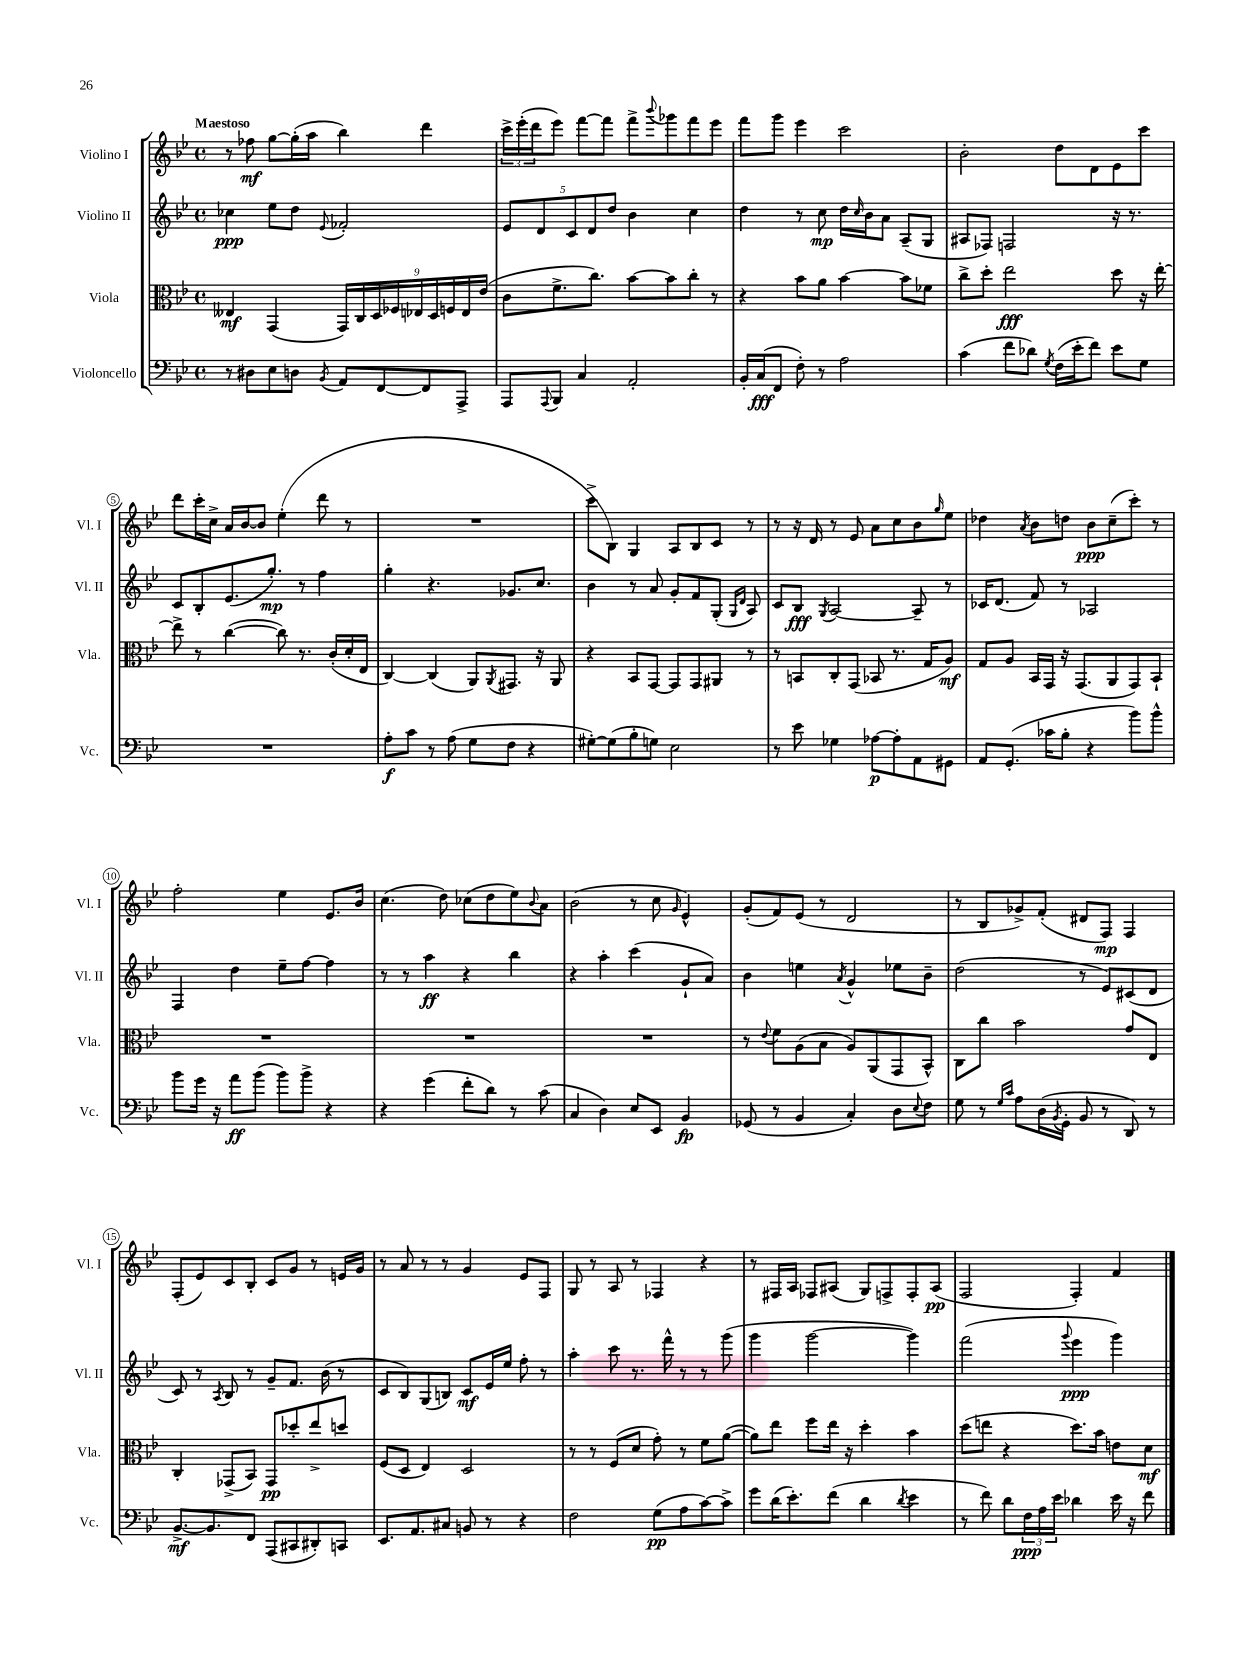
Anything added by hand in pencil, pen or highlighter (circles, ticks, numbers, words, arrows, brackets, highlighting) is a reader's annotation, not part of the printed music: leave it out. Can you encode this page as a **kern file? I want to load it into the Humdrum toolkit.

**kern	**kern	**kern	**kern
*staff4	*staff3	*staff2	*staff1
*clefF4	*clefC3	*clefG2	*clefG2
*k[b-e-]	*k[b-e-]	*k[b-e-]	*k[b-e-]
*M4/4	*M4/4	*M4/4	*M4/4
*met(c)	*met(c)	*met(c)	*met(c)
8r	4E--	4cc-	8r
8D#	.	.	8ff-
8E-	(4GG	8ee-	[8gg
8D	.	8dd	(16gg']
.	.	.	16aa
8qBB-	.	8qqe-	.
8AA	18GG)	2f-'	4bb-)
.	18C	.	.
.	18D	.	.
[8FF	.	.	.
.	18F-	.	.
.	18E-	.	.
8FF]	.	.	4ddd
.	18D	.	.
.	18F	.	.
8AAA^	.	.	.
.	18E-	.	.
.	(18e-	.	.
=	=	=	=
8AAA	8c	10e-	24ccc^
.	.	.	(24eee-'
.	.	.	24ddd
.	.	10d	.
8qqAAA	.	.	.
8BBB-	8.f^	.	8eee-)
.	.	10c	.
4C	.	.	[8fff
.	.	10d	.
.	8.cc)	.	.
.	.	.	8fff]
.	.	10dd	.
2AA'	[8b-	4b-	8fff^
.	.	.	8qqbbb-
.	8b-]	.	8ggg-
.	8cc'	4cc	8fff
.	8r	.	8eee-
=	=	=	=
16BB-'	4r	4dd	8fff
(16C	.	.	.
8FF	.	.	8ggg
8F')	8b-	8r	4eee-
8r	8a	8cc	.
2A	[4b-	16dd	2ccc
.	.	16qqcc	.
.	.	16b-	.
.	.	8a	.
.	8b-]	(8A~	.
.	8f-	8G	.
=	=	=	=
(4c	8cc^	8A#	2b-'
.	8dd'	8F-)	.
8f	2ee-	2F	.
8d-)	.	.	.
8qG	.	.	.
(16F	.	.	8dd
16e-'	.	.	.
8f)	.	.	8d
8e-	8dd	16r	8e-
.	.	8.r	.
8G	16r	.	8ccc
.	[16ee-'	.	.
=	=	=	=
1r	8ee-^]	8c	8ddd
.	8r	8B-'	16ccc'
.	.	.	16cc^
.	([4cc	(8.e-	16a
.	.	.	[16b-
.	.	.	8b-]
.	.	8.gg')	.
.	8cc])	.	(4ee-'
.	8.r	8r	.
.	.	4ff	8ddd
.	(16c'	.	.
.	16d'	.	8r
.	16E-	.	.
=	=	=	=
8A'	[4C)	4gg'	1r
8c	.	.	.
8r	(4C]	4.r	.
(8A	.	.	.
8G	8AA)	.	.
.	8qAA	.	.
8F	8.GG#	8.g-	.
4r	.	.	.
.	16r	8.cc	.
.	8AA	.	.
=	=	=	=
[8G#')	4r	4b-	8ccc^
(8G#]	.	.	8B-)
8B-'	8BB-	8r	4G
8G)	[8GG	8a	.
2E-	8GG]	8g'	8A
.	8GG	8f	8B-
.	8AA#	(8G'	8c
.	.	16qqG	.
.	.	16qqd	.
.	8r	8A)	8r
=	=	=	=
8r	8r	8c	8r
8e-	8BB	8B-	16r
.	.	.	16d
.	.	8qG	.
4G-	8C'	[2A	8r
.	(8GG	.	8e-
[8A-	8BB-	.	8a
8A-']	8.r	.	8cc
8AA	.	8A~]	8b-
.	16G	.	.
.	.	.	16qqgg
8GG#	8A)	8r	8ee-
=	=	=	=
8AA	8G	16c-	4dd-
.	.	(8.d	.
(8.GG'	8A	.	.
.	.	.	8qa
.	16BB-	8f)	8b-
16c-	16GG	.	.
8B-'	16r	8r	8dd
.	(8.GG	.	.
4r	.	2A-	8b-
.	8AA	.	(8cc~
8b-)	8GG)	.	8ccc')
8b-^^	8BB-`	.	8r
=	=	=	=
8b-	1r	4F	2ff'
16g	.	.	.
16r	.	.	.
8a	.	4dd	.
(8b-	.	.	.
8b-)	.	8ee-~	4ee-
8b-^	.	[8ff	.
4r	.	4ff]	8.e-
.	.	.	16b-
=	=	=	=
4r	1r	8r	(4.cc
.	.	8r	.
(4g	.	4aa	.
.	.	.	8dd)
8f'	.	4r	(8cc-
8d)	.	.	8dd
8r	.	4bb-	8ee-)
.	.	.	8qqb-
(8c	.	.	8a
=	=	=	=
4C	1r	4r	(2b-
4D)	.	4aa'	.
8E-	.	(4ccc	8r
8EE-	.	.	8cc
.	.	.	16qqg
4BB-	.	8g`	4e-^^)
.	.	8a)	.
=	=	=	=
(8GG-	8r	4b-	(8g'
.	8qqe-	.	.
8r	8f	.	8f)
4BB-	(8A	4ee	(8e-
.	8B-	.	8r
.	.	8qa	.
4C')	8A)	4g^^	2d
.	(8AA	.	.
8D	8GG	8ee-	.
8qqE-	.	.	.
8F	8BB-^^)	8b-~	.
=	=	=	=
8G	8C	(2dd	8r
8r	8cc	.	8B-
16qqG	.	.	.
16qqc	.	.	.
8A	2b-	.	8g-^)
(16D	.	.	(8f'
8qBB-	.	.	.
16GG'	.	.	.
8BB-	.	8r	8d#
8r	.	8e-)	8F)
8DD)	8g	(8c#	4F
8r	8E-	8d	.
=	=	=	=
[8.BB-^	4C'	8c)	(8F'
.	.	8r	8e-)
8.BB-]	.	.	.
.	.	8qA	.
.	(8GG-^	8B-	8c
8FF	8BB-)	8r	8B-'
(8AAA	8GG-	8g~	8c
8CC#	8dd-'	8.f	8g
8DD#')	8ee-^	.	8r
.	.	(16b-	.
8CC	8dd	8r	16e
.	.	.	16g
=	=	=	=
8.EE-	(8F	8c	8r
.	8D	8B-)	8a
8.AA	.	.	.
.	4E-)	(8G	8r
8C#	.	8B)	8r
8BB	2D	8c	4g
8r	.	16e-	.
.	.	16ee-	.
4r	.	8ff'	8e-
.	.	8r	8F
=	=	=	=
2F	8r	4aa'	8G
.	8r	.	8r
.	(8F	8ccc	8A
.	8d	8.r	8r
(8G	8g')	.	4F-
.	.	16fff^^	.
8A	8r	8r	.
[8c)	8f	8r	4r
8c^]	([8a	(8ggg	.
=	=	=	=
8g	8a])	4ggg	8r
(16d	8ee-	.	16F#
8.e-')	.	.	16A
.	8ff	[2ggg	8F-
(8f	16ee-	.	(8A#
.	16r	.	.
4d	4dd'	.	8G)
.	.	.	8F^
8qd	.	.	.
4e-	4b-	4ggg])	8F'
.	.	.	(8A#
=	=	=	=
8r	(8dd	(2fff	2F
8f)	8ee	.	.
8d	4r	.	.
24F	.	.	.
24A	.	.	.
24e-	.	.	.
.	.	8qqggg	.
4d-	8.dd)	4eee-	4F')
.	16b-	.	.
16e-	8e	4ggg)	4f
16r	.	.	.
8f	8d	.	.
==	==	==	==
*-	*-	*-	*-
